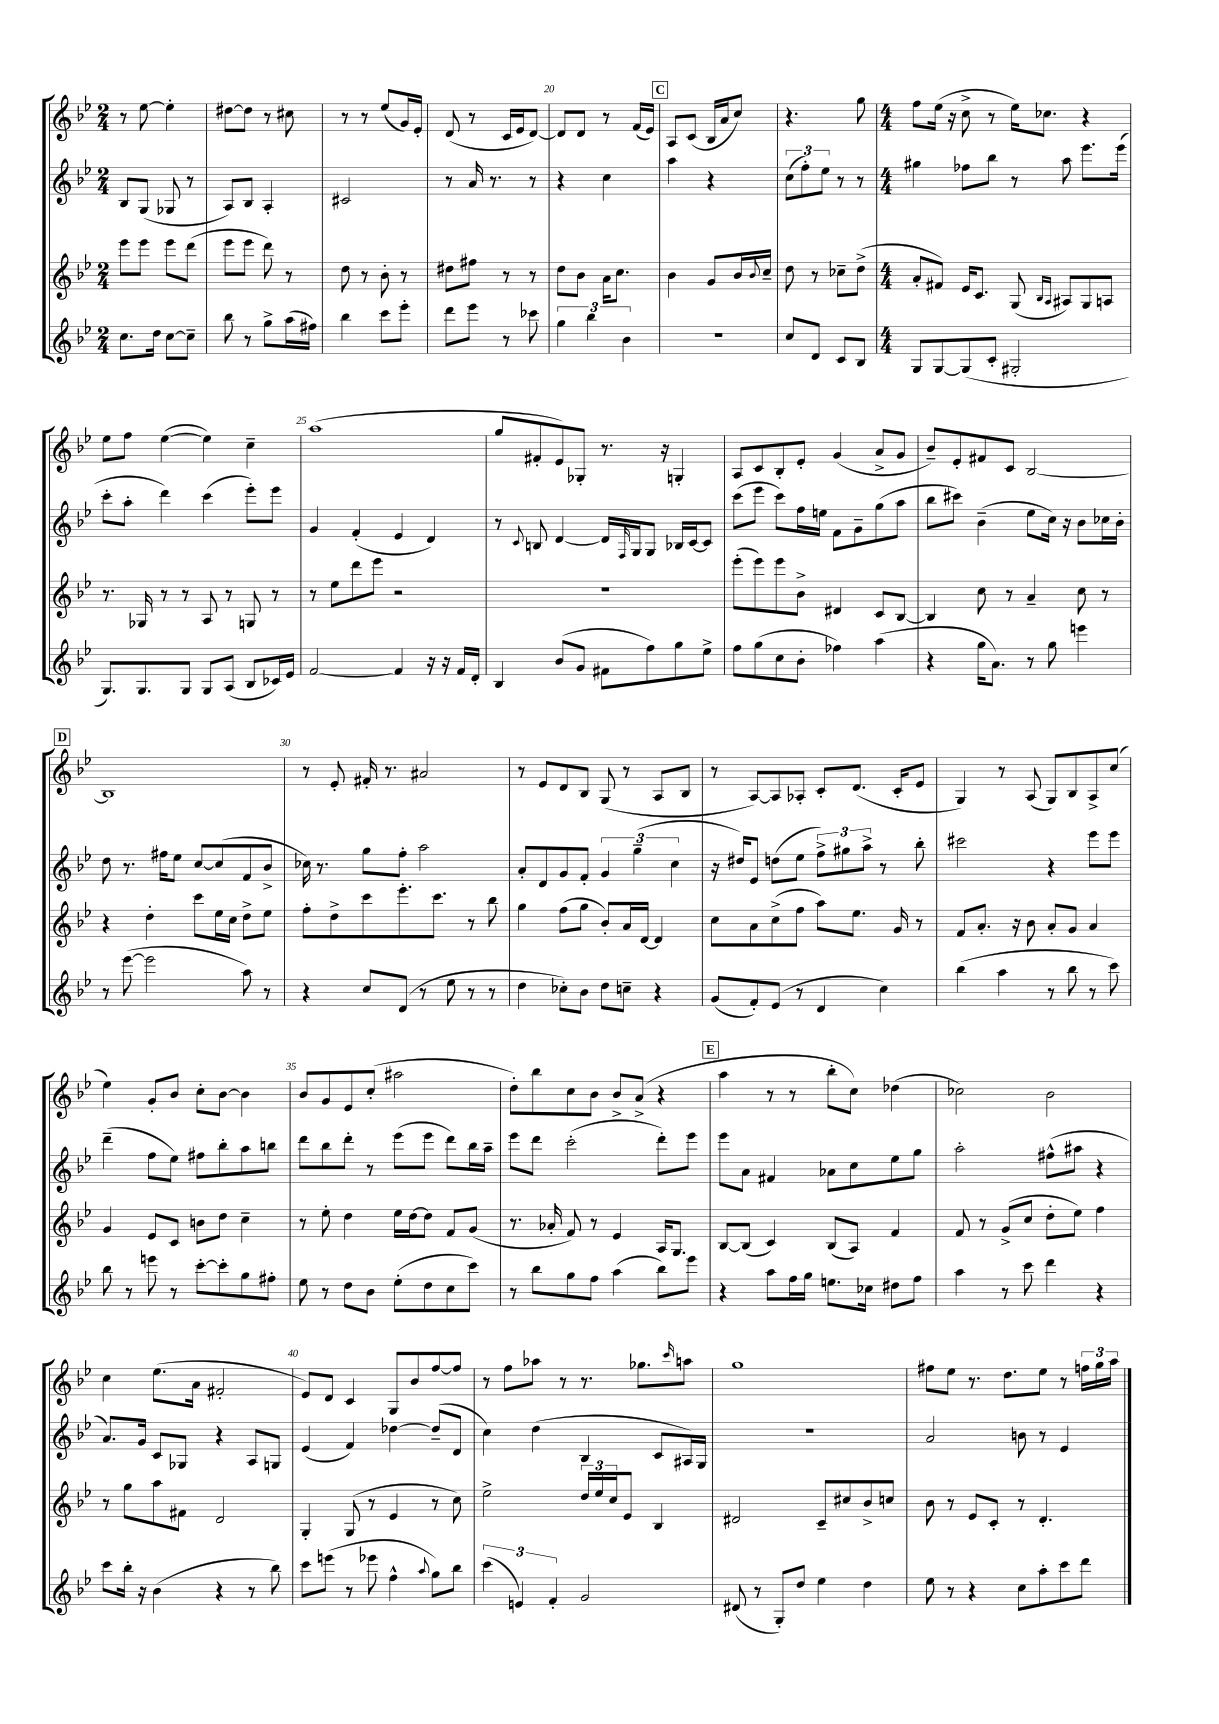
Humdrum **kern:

**kern	**kern	**kern	**kern
*part4	*part3	*part2	*part1
*staff4	*staff3	*staff2	*staff1
*clefG2	*clefG2	*clefG2	*clefG2
*k[b-e-]	*k[b-e-]	*k[b-e-]	*k[b-e-]
*M2/4	*M2/4	*M2/4	*M2/4
=16	=16	=16	=16
8.cc\L	8eee-\L	8B-/L	8r
.	8eee-\J	(8G/J	[8ee-\
16dd\Jk	.	.	.
[8cc\L	8eee-\L	8G-X/	4ee-'\]
8cc~\J]	(8ddd\J	8r	.
=17	=17	=17	=17
8bb-\	8eee-\L	8A/L)	[8dd#X\L
8r	8eee-\J	8B-/J	8dd#\J]
8gg^\L	8ddd\)	4A'/	8r
(16aa\L	8r	.	8cc#X\
16ff#X\JJ)	.	.	.
=18	=18	=18	=18
4bb-\	8dd\	2c#X/	8r
.	8r	.	8r
8ccc\L	8b-'\	.	(8ee-/L
8eee-'\J	8r	.	16g/L)
.	.	.	16e-'/JJ
=19	=19	=19	=19
8ddd\L	8dd#X\L	8r	(8d/
8eee-\J	8ff#X\J	16a/	8r
.	.	8.r	.
8r	8r	.	16c/LL
.	.	.	16e-/J
8ccc-X\	8r	8r	[8d/J)
=20	=20	=20	=20
6gg\	8dd\L	4r	8d/L]
.	8b-\J	.	8d/J
6bb-\	.	.	.
.	16a\KL	4cc\	8r
.	8.cc\J	.	.
6b-\	.	.	.
.	.	.	(16f/LL
.	.	.	16e-/JJ)
!!LO:REH:place=s1:t=C
=21	=21	=21	=21
2r	4b-\	4aa\	8A/L
.	.	.	(8c/J
.	8g/L	4r	16B-/LL
.	.	.	16a/J
.	16b-/L	.	8cc/J)
.	8qqb-/	.	.
.	16cc~/JJ	.	.
=22	=22	=22	=22
8cc/L	8dd\	(12cc\L	4.r
.	.	12ff'\)	.
8d/J	8r	.	.
.	.	12ee-\J	.
8c/L	8cc-X~\L	8r	.
8B-/J	(8dd^\J	8r	8gg\
=23	=23	=23	=23
*M4/4	*M4/4	*M4/4	*M4/4
8G/L	8a'/L	4gg#X\	8ff\L
[8G/	8f#X/J)	.	(16ee-\Jk
.	.	.	16r
(8G/]	16e-/KL	8ff-X\L	8cc^\
.	8.c/J	.	.
8c'/J	.	8bb-\J	8r
2G#X'/	(8G/	8r	16ee-\KL)
.	.	.	8.cc-X\J
.	16qqB-/LL	.	.
.	16qqA/JJ	.	.
.	8A#X/L)	8aa\	.
.	8G/	8.eee-\L	4r
.	8An/J	.	.
.	.	(16eee-\Jk	.
!!LO:LB:g=z
=24	=24	=24	=24
8.G/L)	8.r	8ccc'\L	8ee-\L
.	.	8aa'\J	8ff\J
8.G/	16G-X/	.	.
.	8r	4ddd\)	([4ee-\
8G/J	8r	.	.
8G/L	8A/	(4ccc\	4ee-\])
(8A/J	8r	.	.
8B-/L	8Gn/	8eee-'\L)	4cc~\
16c-X/L)	8r	8eee-\J	.
16e-/JJ	.	.	.
=25	=25	=25	=25
[2f/	8r	4g/	(1aa
.	8ee-\L	.	.
.	8ddd\	(4f'/	.
.	8eee-\J	.	.
4f/]	2r	4e-/	.
16r	.	4d/)	.
16r	.	.	.
16f/LL	.	.	.
16d'/JJ	.	.	.
=26	=26	=26	=26
4B-/	1r	8r	8gg/L
.	.	8qqc/	.
.	.	8Bn/	8f#X'/
(8b-/L	.	[4d/	8e-/)
8g/J	.	.	8G-X'/J
8f#X\L	.	16d/LL]	8.r
.	.	16qqF/	.
.	.	16G/J	.
8ff\)	.	8G/J	.
.	.	.	16r
8gg\	.	16B-X/LL	4Gn'/
.	.	[16c/J	.
8ee-^\J	.	8c/J]	.
=27	=27	=27	=27
8ff\L	(8eee-'\L	(8ccc\L	8A/L
(8gg\	8eee-\)	8eee-\J	8c/
8cc\	8eee-\	8ccc\L)	8B-'/
8b-'\J	8b-^\J	16ff\L	8e-'/J
.	.	16een\JJ	.
4ff-X\)	4d#X/	8f\L	(4g/
.	.	8g~\	.
(4aa\	8c/L	(8gg\	8a^/L
.	[8B-/J	8aa\J	8g/J
=28	=28	=28	=28
4r	4B-/]	8bb-\L	8b-~/L)
.	.	8ccc#X\J)	8e-'/
16gg\KL	8cc\	(4b-~\	8f#X/
8.a\J)	.	.	.
.	8r	.	8c/J
8r	4a~/	8ee-\L	[2B-/
8gg\	.	16cc\Jk)	.
.	.	16r	.
4eeen\	8cc\	8b-\L	.
.	8r	16cc-X\L	.
.	.	16b-'\JJ	.
!!LO:LB:g=z
!!LO:REH:place=s1:t=D
=29	=29	=29	=29
8r	4r	8dd\	1B-]
([8eee-\	.	8.r	.
2eee-\]	4dd'\	.	.
.	.	16ff#X\KL	.
.	.	8ee-\J	.
.	8ccc\L	[8cc/L	.
.	16ee-\L	(8cc/]	.
.	16cc\JJ	.	.
8aa\)	8dd^\L	8f/	.
8r	8ee-\J	8b-^/J	.
=30	=30	=30	=30
4r	8ff'\L	16cc-X\)	8r
.	.	8.r	.
.	8dd^\	.	8e-'/
8cc/L	8ccc\	8gg\L	16f#X'/
.	.	.	8.r
(8d/J	8.eee-'\	8ff'\J	.
8r	.	2aa\	2a#X/
.	8.ccc\J	.	.
8ee-\	.	.	.
8r	8r	.	.
8r	8bb-\	.	.
=31	=31	=31	=31
4dd\	4gg\	8a'/L	8r
.	.	8d/	8e-/L
8cc-X'\L)	(8ff\L	8g/	8d/
8b-\J	8gg\J	8f'/J	8B-/J
8dd\L	8b-'/L)	6g/	(8G/
8ccn~\J	16a/L	.	8r
.	.	(6gg~\	.
.	[16d/JJ	.	.
4r	4d/]	.	8A/L
.	.	6cc\	.
.	.	.	8B-/J
=32	=32	=32	=32
(8g/L	8cc\L	16r	8r
.	.	16dd#X/KL)	.
8f'/)	8a\	8e-/J	[8A/L)
(8e-/J	(8cc^\	(8ddn\L	8A/]
8r	8ff\J	8ee-\J	8A-X'/J
4d/	8aa\L)	12ff^\L)	8c'/L
.	.	12gg#X\	.
.	8.ee-\J	.	(8.d/J
.	.	12aa^\J	.
4cc\)	.	8r	.
.	16g/	.	16c'/KL
.	8r	8bb-'\	8e-/J
=33	=33	=33	=33
(4bb-\	8f/L	2ccc#X\	4G/)
.	8.a'/J	.	.
4aa\	.	.	8r
.	16r	.	.
.	8b-\	.	(8A/
8r	8a'/L	4r	8G/L)
8bb-\	8g/J	.	8B-/
8r	4a/	8eee-\L	8A^/
8ccc\)	.	8eee-\J	(8cc/J
!!LO:LB:g=z
=34	=34	=34	=34
8bb-\	4g/	(4ddd~\	4ee-\)
8r	.	.	.
8eeen\	8e-/L	8ff\L	8g'/L
8r	8c/J	8ee-\J)	8b-/J
[8ccc'\L	8bn\L	8ff#X\L	8cc'\L
8ccc'\]	8dd\J	8bb-'\	[8b-\J
8gg\	4cc~\	8aa\	4b-\]
8ff#X'\J	.	8bbn\J	.
=35	=35	=35	=35
8ee-\	8r	8ddd\L	8b-/L
8r	8ee-'\	8bb-\	8g/
8dd\L	4dd\	8ddd'\J	8e-/
8b-\J	.	8r	(8cc'/J
(8ee-'\L	16ee-\LL	(8eee-\L	2aa#X\
.	[16dd\J	.	.
8dd\	8dd\J]	8eee-\J	.
8cc\	8f/L	8ddd\L)	.
8ccc\J)	(8g/J	16bb-\L	.
.	.	16aa~\JJ	.
=36	=36	=36	=36
8r	8.r	8eee-\L	8dd'\L)
8bb-\L	.	8ddd\J	8bb-\
.	16a-X'/	.	.
8gg\	8f/)	(2ccc'\	8cc\
8ff\J	8r	.	8b-\J
(4aa\	4e-/	.	8b-^/L
.	.	.	(8a^/J
8bb-\L)	16A/KL	8ddd'\L)	4r
.	8.G/J	.	.
8eee-\J	.	8eee-\J	.
!!LO:REH:place=s1:t=E
=37	=37	=37	=37
4r	[8B-/L	8eee-\L	4aa\
.	(8B-/J]	8a\J	.
8aa\L	4c/)	4f#X/	8r
16ff\L	.	.	8r
16gg\JJ	.	.	.
8.een\L	(8B-/L	8a-X\L	8bb-'\L
.	8A/J)	8cc\	8cc\J)
16cc-X\Jk	.	.	.
8dd#X\L	4f/	8ee-\	(4dd-X\
8ff\J	.	8gg\J	.
=38	=38	=38	=38
4aa\	8f/	2aa'\	2cc-X\)
.	8r	.	.
8r	(8g^/L	.	.
8ccc\	8cc/J	.	.
4ddd\	8dd'\L	(8ff#X^^\L	2b-\
.	8ee-\J)	8aa#X\J	.
4r	4ff\	4r	.
!!LO:LB:g=z
=39	=39	=39	=39
8ccc\L	8r	8.a/L)	4cc\
16bb-'\Jk	8gg\L	.	.
16r	.	16g/Jk	.
(4b-\	8aa\	8c/L	(8.ee-\L
.	8f#X\J	8G-X/J	.
.	.	.	16a\Jk
4r	2d/	4r	2f#X'/
8r	.	8A/L	.
8bb-\)	.	8Gn/J	.
=40	=40	=40	=40
8ccc\L	4G'/	(4e-/	8e-/L)
(8eeen\J	.	.	8d/J
8r	(8G/	4f/)	4c/
8eee-X\	8r	.	.
4ff^^\	4e-/	[4dd-X\	8G/L
.	.	.	8b-/
8qqaa/	.	.	.
8gg\L)	8r	(8dd-~/L]	[8ff/
8bb-\J	8cc\)	8d/J	8ff/J]
=41	=41	=41	=41
(6ccc\	2ee-^\	4cc\)	8r
.	.	.	8ff\L
6en/)	.	.	.
.	.	(4dd\	8aa-X\J
6f'/	.	.	.
.	.	.	8r
2g/	24dd/LL	4B-/	8.r
.	24ee-/	.	.
.	24cc/J	.	.
.	8e-/J	.	.
.	.	.	8.gg-X\L
.	4B-/	8c/L	.
.	.	.	16qqccc/
.	.	16A#X/L)	8aan\J
.	.	16G/JJ	.
=42	=42	=42	=42
(8d#X/	2d#X/	1r	1gg
8r	.	.	.
8G'/L)	.	.	.
8dd/J	.	.	.
4ee-\	8c~/L	.	.
.	8cc#X/	.	.
4dd\	8b-^/	.	.
.	8ccn/J	.	.
=43	=43	=43	=43
8ee-\	8b-\	2a/	8ff#X\L
8r	8r	.	8ee-\J
4r	8e-/L	.	8.r
.	8c'/J	.	.
.	.	.	8.dd\L
8cc\L	8r	8bn\	.
8aa'\	4.d'/	8r	8ee-\J
8ccc\	.	4e-/	8r
8ddd\J	.	.	24ffn\LL
.	.	.	24gg\
.	.	.	24aa\JJ
==	==	==	==
*-	*-	*-	*-
